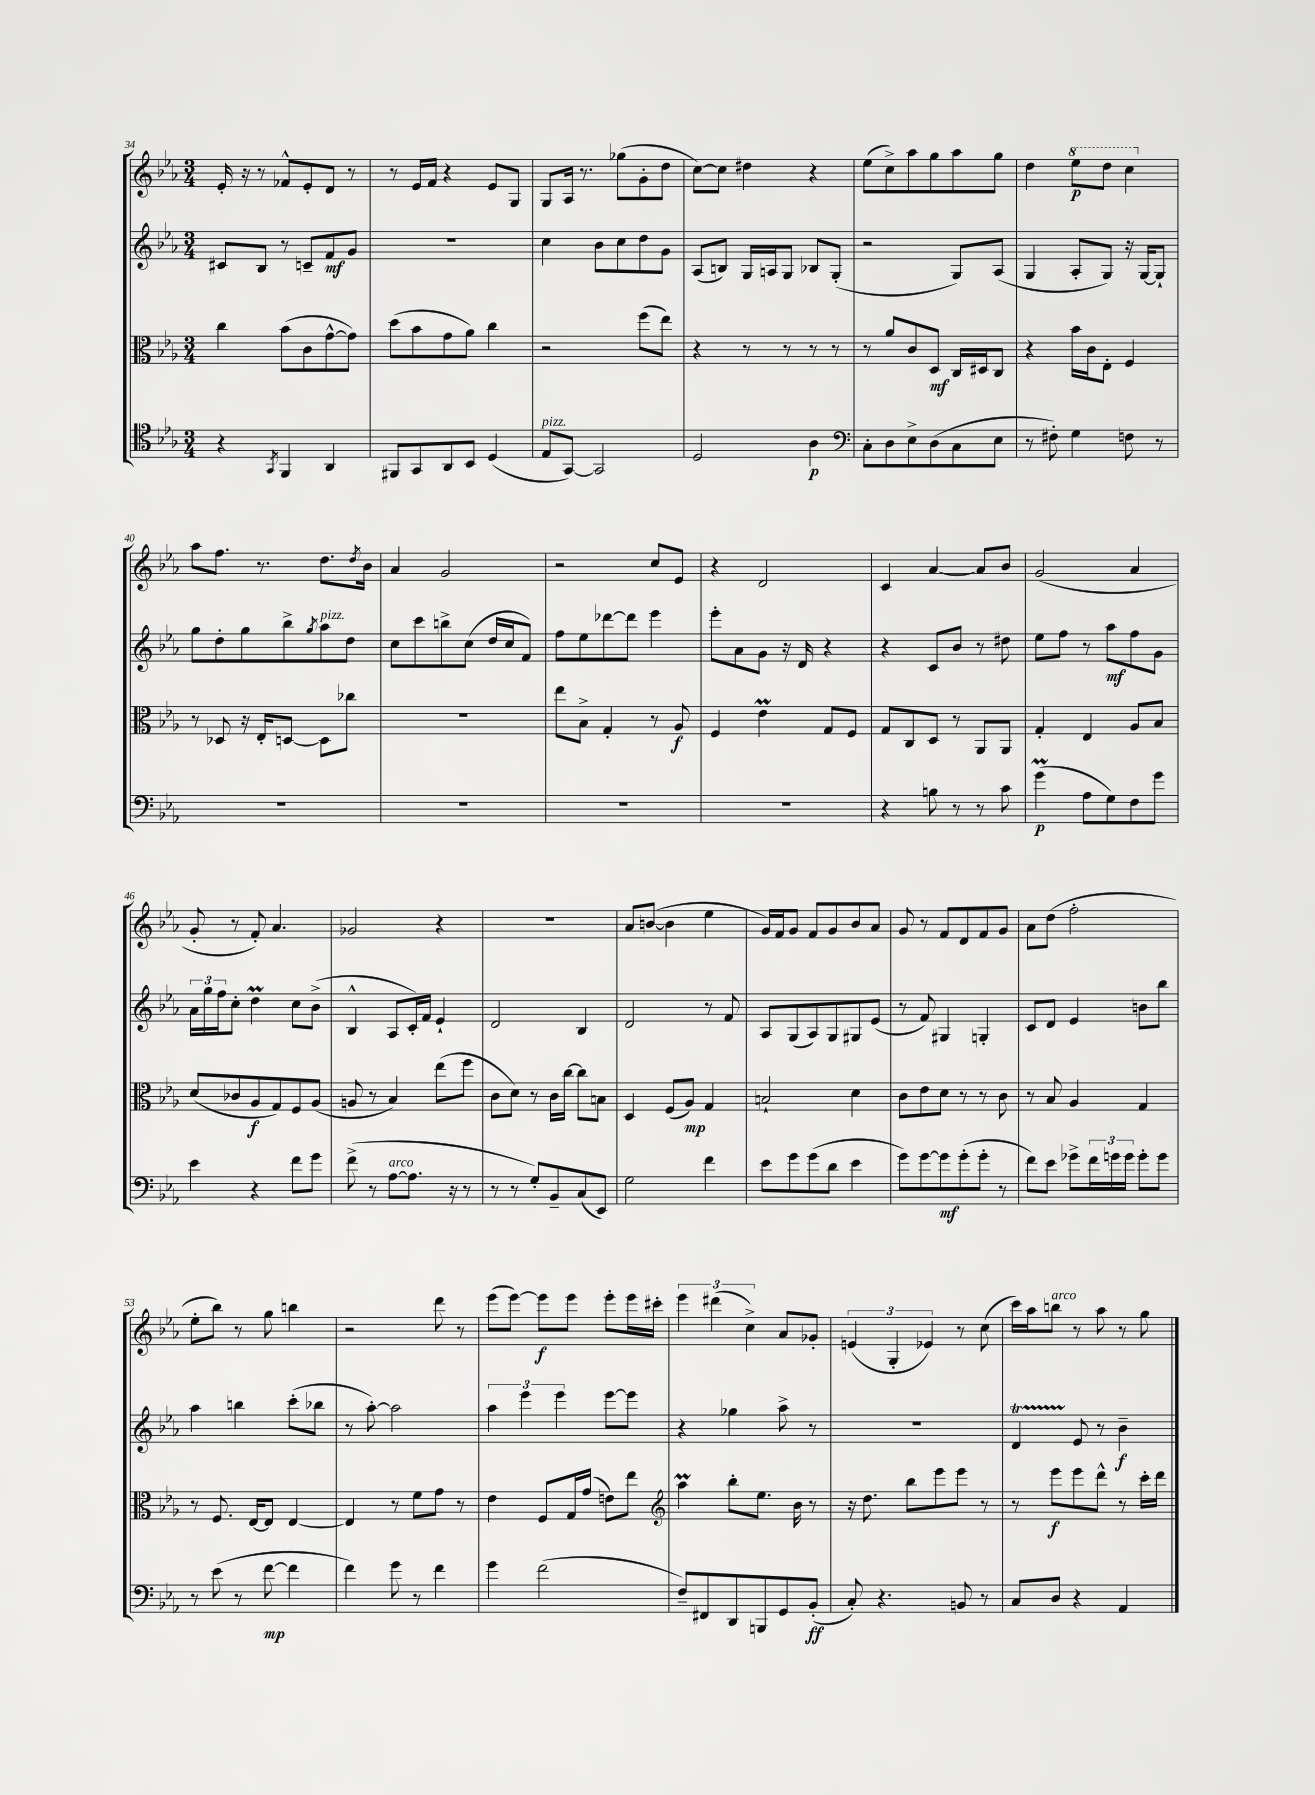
<<
\new StaffGroup <<
\new Staff = "s0" {
    \clef treble \key ees \major \numericTimeSignature \time 3/4
    ees'16-. r16 r8 fes'8-^ ees'8-. d'8 r8 |
    r8 ees'16 f'16 r4 ees'8 g8 |
    g8 aes16 r8. ges''8( g'8-. d''8 |
    c''8~) c''8 dis''4 r4 |
    ees''8( c''8->) aes''8 g''8 aes''8 g''8 |
    d''4 \ottava #1 ees'''8\p d'''8 c'''4 \ottava #0 |
    aes''8 f''8. r8. d''8. \acciaccatura { d''8 } bes'16 |
    aes'4 g'2 |
    r2 c''8 ees'8 |
    r4 d'2 |
    c'4 aes'4~ aes'8 bes'8 |
    g'2( aes'4 |
    g'8-. r8 f'8-.) aes'4. |
    ges'2 r4 |
    R2. |
    aes'8 b'8~( b'4 ees''4 |
    g'16) f'16 g'8 f'8 g'8 bes'8 aes'8 |
    g'8 r8 f'8 d'8 f'8 g'8 |
    aes'8 d''8( f''2-. |
    ees''8-. bes''8) r8 g''8 b''4 |
    r2 d'''8 r8 |
    ees'''8( ees'''8~) ees'''8\f ees'''8 ees'''8-. ees'''16 cis'''16-. |
    \tuplet 3/2 { ees'''4 dis'''4( c''4->) } aes'8 ges'8-. |
    \tuplet 3/2 { e'4( g4-. ees'4) } r8 c''8( |
    c'''16) aes''16 b''8^\markup { \italic "arco" } r8 aes''8 r8 g''8 \bar "|." |
}
\new Staff = "s1" {
    \clef treble \key ees \major \numericTimeSignature \time 3/4
    cis'8 bes8 r8 c'8-- f'8\mf g'8 |
    R2. |
    c''4 bes'8 c''8 d''8 g'8 |
    aes8( b8) g16 a16 g8 bes8 g8-.( |
    r2 g8) aes8( |
    g4 aes8-. g8) r16 g16~ g8-! |
    g''8 d''8-. g''8 bes''8-> \acciaccatura { g''8 } aes''8^\markup { \italic "pizz." } d''8 |
    c''8 c'''8 b''8-> c''8( d''16 c''16 f'8) |
    f''8 ees''8 des'''8~ des'''8 ees'''4 |
    ees'''8-. aes'8 g'8 r16 d'16 r4 |
    r4 c'8 bes'8 r8 dis''8 |
    ees''8 f''8 r8 aes''8\mf f''8 g'8 |
    \tuplet 3/2 { aes'16 g''16 f''16 } c''8-. d''4\prall c''8 bes'8->( |
    bes4-^ aes8 c'16-.) f'16 ees'4-! |
    d'2 bes4 |
    d'2 r8 f'8 |
    aes8 g8( aes8) g8 gis8 ees'8( |
    r8 f'8) gis4 g4-. |
    c'8 d'8 ees'4 b'8 bes''8 |
    aes''4 b''4 c'''8-.( bes''8 |
    r8 aes''8~-.) aes''2 |
    \tuplet 3/2 { aes''4 ees'''4 ees'''4 } ees'''8~ ees'''8 |
    r4 ges''4 aes''8-> r8 |
    R2. |
    d'4\startTrillSpan ees'8\stopTrillSpan r8 bes'4--\f \bar "|." |
}
\new Staff = "s2" {
    \clef alto \key ees \major \numericTimeSignature \time 3/4
    c''4 bes'8( c'8 g'8~-^ g'8) |
    d''8( bes'8 g'8 aes'8) c''4 |
    r2 f''8( ees''8) |
    r4 r8 r8 r8 r8 |
    r8 aes'8 c'8 d8\mf c16 dis16 c8 |
    r4 bes'16 c'16 ees8-. f4 |
    r8 des8 r16 ees16-. d8~ d8 ces''8 |
    R2. |
    ees''8 bes8-> g4-. r8 aes8\f |
    f4 ees'4\prall g8 f8 |
    g8 c8 d8 r8 aes,8 aes,8 |
    g4-. ees4 aes8 bes8 |
    d'8( ces'8 aes8\f g8) f8 aes8( |
    a8 r8 bes4) ees''8( f''8 |
    c'8 d'8) r8 c'16 c''16~ c''8 b8 |
    d4 f8( aes8\mp) g4 |
    b2-! d'4 |
    c'8 ees'8 d'8 r8 r8 c'8 |
    r8 bes8 aes4 g4 |
    r8 f8. ees16~ ees8 ees4~ |
    ees4 r8 f'8 g'8 r8 |
    ees'4 f8 g16 g'16( e'8) ees''8 |
    \clef treble aes''4\prall bes''8-. ees''8. bes'16 r8 |
    r16 d''8. bes''8 ees'''8 ees'''8 r8 |
    r8 ees'''8\f ees'''8 d'''8-^ r8 c'''16-. d'''16 \bar "|." |
}
\new Staff = "s3" {
    \clef tenor \key ees \major \numericTimeSignature \time 3/4
    r4 \acciaccatura { g,8 } f,4 aes,4 |
    fis,8 g,8 aes,8 bes,8 d4( |
    ees8^\markup { \italic "pizz." } g,8~) g,2 |
    d2 aes4\p |
    \clef bass c8-. d8 ees8-> d8( c8 ees8 |
    r8 fis8-.) g4 f8 r8 |
    R2. |
    R2. |
    R2. |
    R2. |
    r4 b8 r8 r8 c'8 |
    g'4\prall\p( aes8 g8) f8 g'8 |
    ees'4 r4 f'8 g'8 |
    f'8->( r8 aes8~^\markup { \italic "arco" } aes8. r16 r8 |
    r8 r8 g8-.) bes,8-- c8( ees,8) |
    g2 f'4 |
    ees'8 g'8 g'8( d'8 ees'4 |
    g'8) g'8~ g'8\mf g'8-.( g'8-. r8 |
    f'8) ees'8 ges'8-> \tuplet 3/2 { f'16 g'16 g'16 } g'8-. g'8 |
    r8 ees'8( r8 f'8~\mp f'4 |
    f'4) g'8 r8 f'4 |
    g'4 f'2( |
    f8--) fis,8 d,8 b,,8 g,8 bes,8-.\ff( |
    c8-.) r4. b,8 r8 |
    c8 d8 r4 aes,4 \bar "|." |
}
>>
>>
\layout { \context { \Score currentBarNumber = #34 } }
